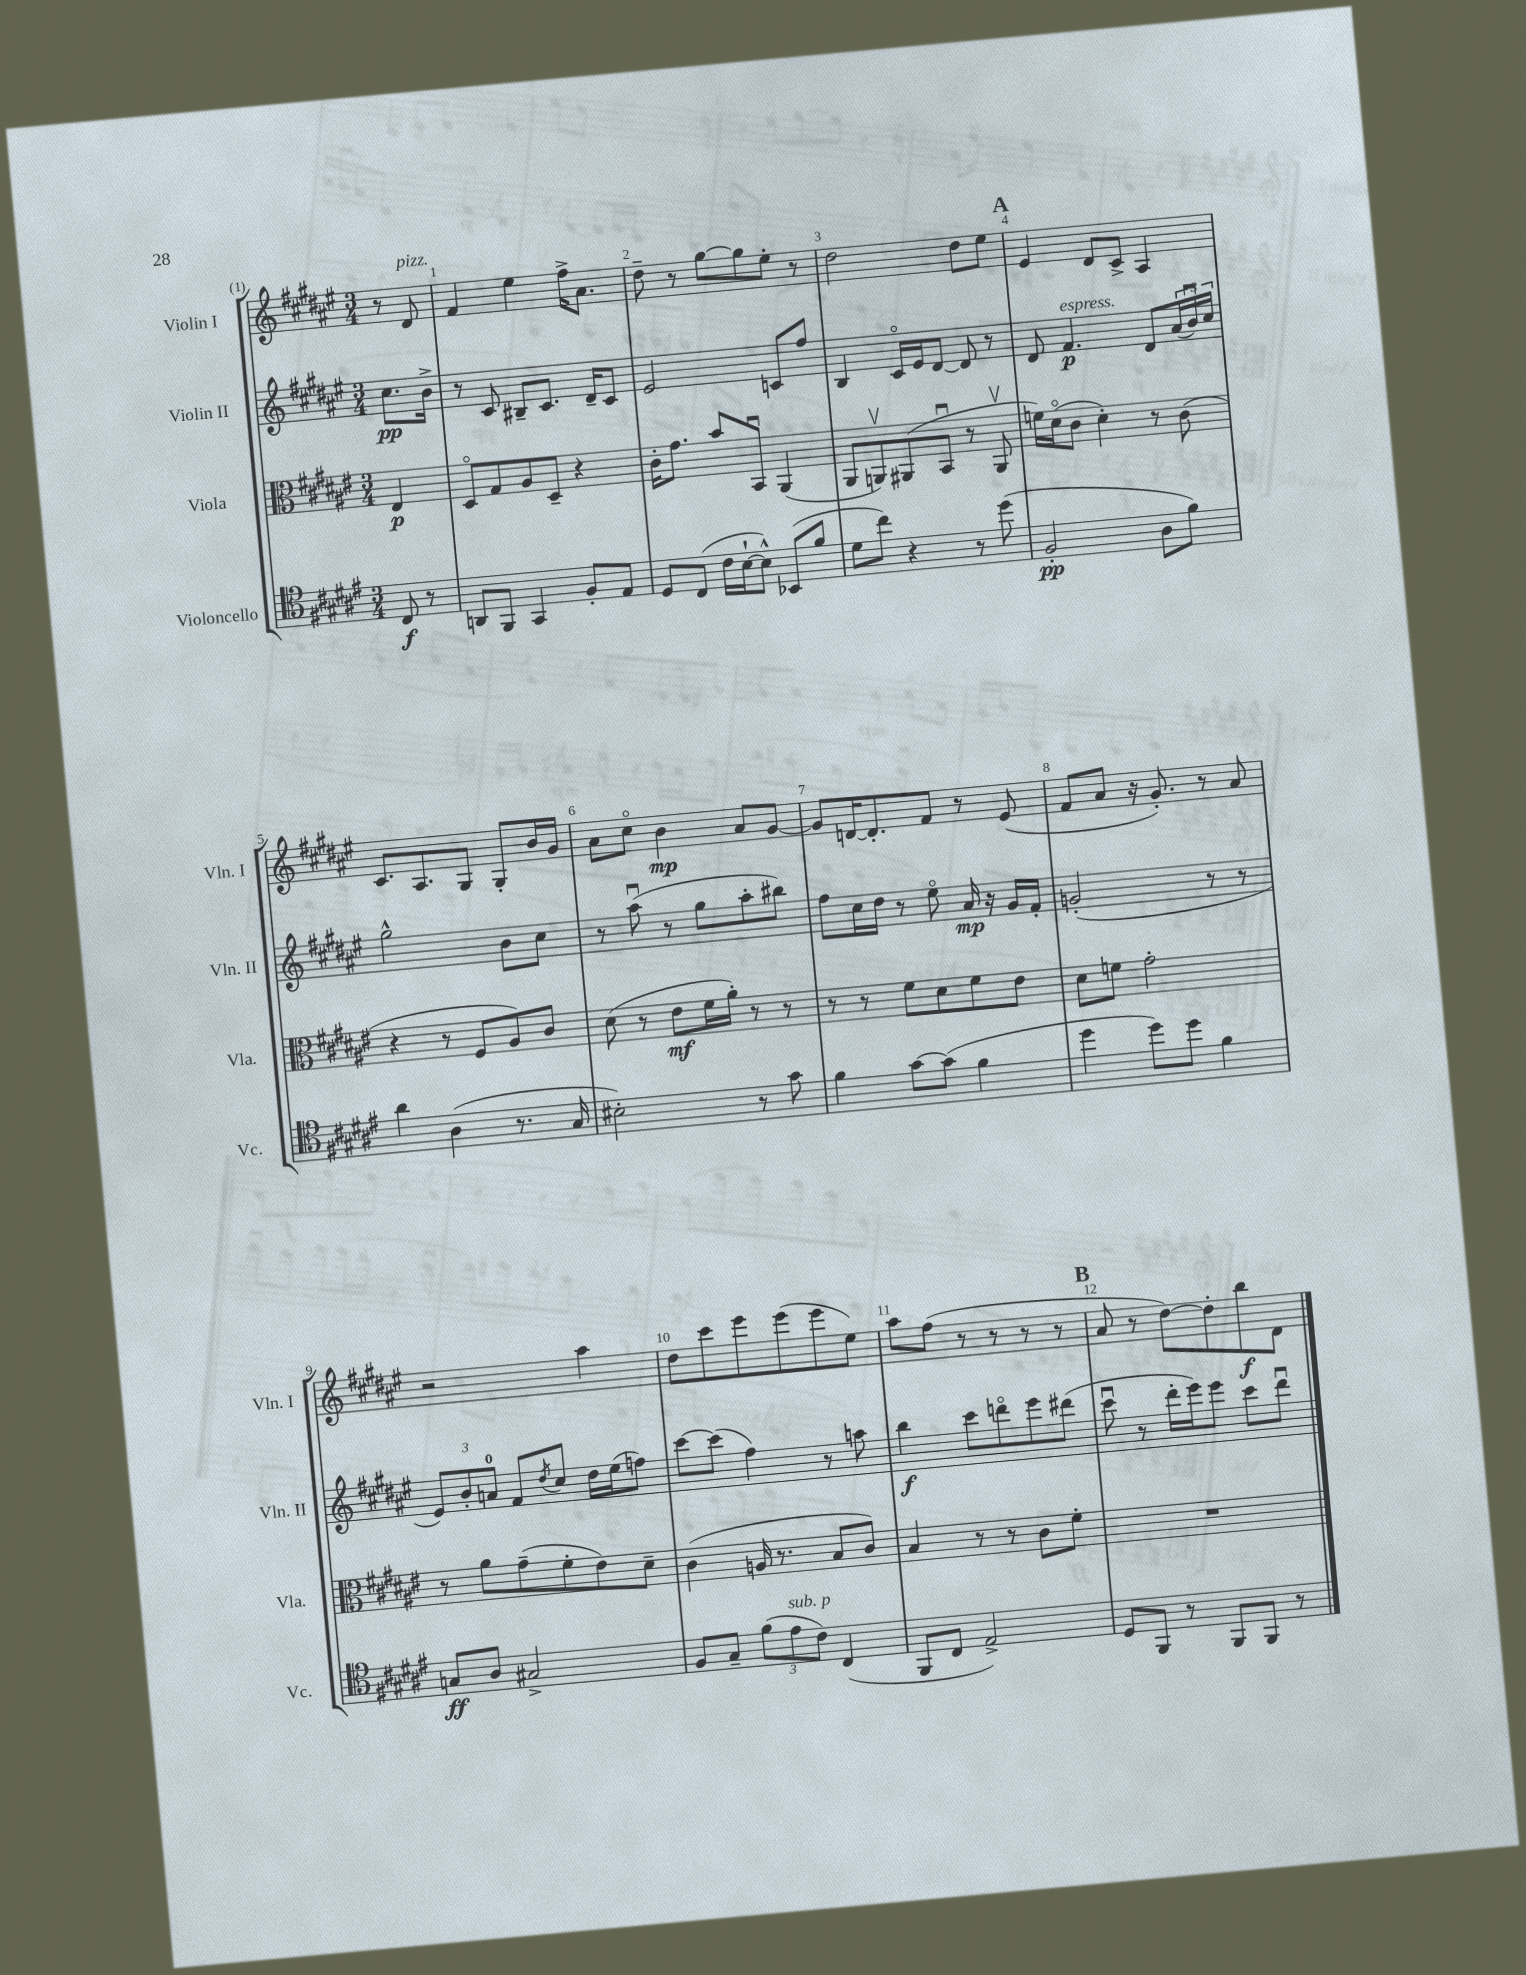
<<
\new StaffGroup <<
\new Staff = "s0" \with { instrumentName = "Violin I" shortInstrumentName = "Vln. I" } {
    \clef treble \key fis \major \numericTimeSignature \time 3/4 \partial 4
    r8 dis'8^\markup { \italic "pizz." } |
    fis'4 eis''4 fis''16-> ais'8. |
    dis''8-- r8 gis''8~ gis''8 eis''8-. r8 |
    dis''2 dis''8 eis''8 |
    \mark \markup { \bold "A" } eis'4 dis'8 cis'8-> ais4 |
    cis'8. ais8. gis8 gis8-. b'16 gis'16 |
    ais'8 cis''8\flageolet b'4\mp ais'8 gis'8~ |
    gis'8 d'16~ d'8.-. fis'8 r8 eis'8( |
    fis'8 ais'8 r16 gis'8.-.) r8 ais'8 |
    r2 ais''4 |
    dis''8 cis'''8 eis'''8 eis'''8( eis'''8 eis''8) |
    ais''8 fis''8( r8 r8 r8 r8 |
    \mark \markup { \bold "B" } ais'8 r8 dis''8~) dis''8-. b''8\f dis'8 \bar "|." |
}
\new Staff = "s1" \with { instrumentName = "Violin II" shortInstrumentName = "Vln. II" } {
    \clef treble \key fis \major \numericTimeSignature \time 3/4 \partial 4
    cis''8.\pp b'16-> |
    r8 cis'8 bis8-- cis'8. dis'16-- cis'8 |
    eis'2 c'8 fis''8 |
    b4 cis'16\flageolet eis'16 dis'8~ dis'8 r8 |
    \mark \markup { \bold "A" } dis'8 fis'4.\p^\markup { \italic "espress." } dis'8 \tuplet 3/2 { ais'16( b'16\downbow) cis''16 } |
    gis''2-^ b'8 cis''8 |
    r8 ais''8\downbow( r8 gis''8 ais''8-. bis''8) |
    fis''8 cis''16 dis''16 r8 eis''8\flageolet ais'16\mp r16 gis'16 fis'16-. |
    g'2-.( r8 r8 |
    \tuplet 3/2 { eis'8) b'8-. a'8-0 } fis'8 \acciaccatura { dis''8 } cis''8 dis''16 eis''16( f''8) |
    cis'''8~ cis'''8( fis''4) r8 a''8 |
    b''4\f cis'''8 d'''8\flageolet eis'''8 dis'''8( |
    \mark \markup { \bold "B" } cis'''8\downbow r8 dis'''16-. eis'''16) eis'''8 cis'''8 dis'''8\downbow \bar "|." |
}
\new Staff = "s2" \with { instrumentName = "Viola" shortInstrumentName = "Vla." } {
    \clef alto \key fis \major \numericTimeSignature \time 3/4 \partial 4
    eis4\p |
    dis8\flageolet gis8 ais8 dis8-- r4 |
    cis'16-. gis'8. b'8 b,8\downbow ais,4( |
    ais,8 a,8\upbow) ais,8( b,8\downbow r8 ais,8\upbow |
    \mark \markup { \bold "A" } f'16) dis'16\flageolet( cis'8 dis'4-.) r8 cis'8( |
    r4 r8 fis8 ais8) cis'8 |
    dis'8( r8 eis'8\mf fis'16 ais'16-.) r8 r8 |
    r8 r8 fis'8 dis'8 fis'8 eis'8 |
    dis'8 f'8 gis'2-. |
    r8 ais'8 gis'8--( fis'8-. eis'8) dis'8-- |
    cis'4( a16 r8. b8 cis'8) |
    b4 r8 r8 cis'8 fis'8-. |
    \mark \markup { \bold "B" } R2. \bar "|." |
}
\new Staff = "s3" \with { instrumentName = "Violoncello" shortInstrumentName = "Vc." } {
    \clef tenor \key fis \major \numericTimeSignature \time 3/4 \partial 4
    cis8\f r8 |
    a,8 fis,8 gis,4 fis8-. eis8 |
    dis8 cis8( cis'16 b16~-! b8-^) bes,8( fis'8 |
    dis'8 cis''8) r4 r8 dis''8( |
    \mark \markup { \bold "A" } fis2-.\pp ais8 fis'8) |
    ais'4 ais4( r8. gis16 |
    bis2-.) r8 gis'8 |
    fis'4 gis'8~ gis'8( fis'4 |
    dis''4 dis''8) dis''8 fis'4 |
    g8\ff ais8 gis2-> |
    fis8 gis8-- \tuplet 3/2 { fis'8( eis'8^\markup { \italic "sub. p" } cis'8) } cis4( |
    fis,8 cis8 eis2->) |
    \mark \markup { \bold "B" } dis8 fis,8 r8 fis,8 fis,8 r8 \bar "|." |
}
>>
>>
\layout { \context { \Score \override BarNumber.break-visibility = ##(#f #t #t) barNumberVisibility = #all-bar-numbers-visible } }
